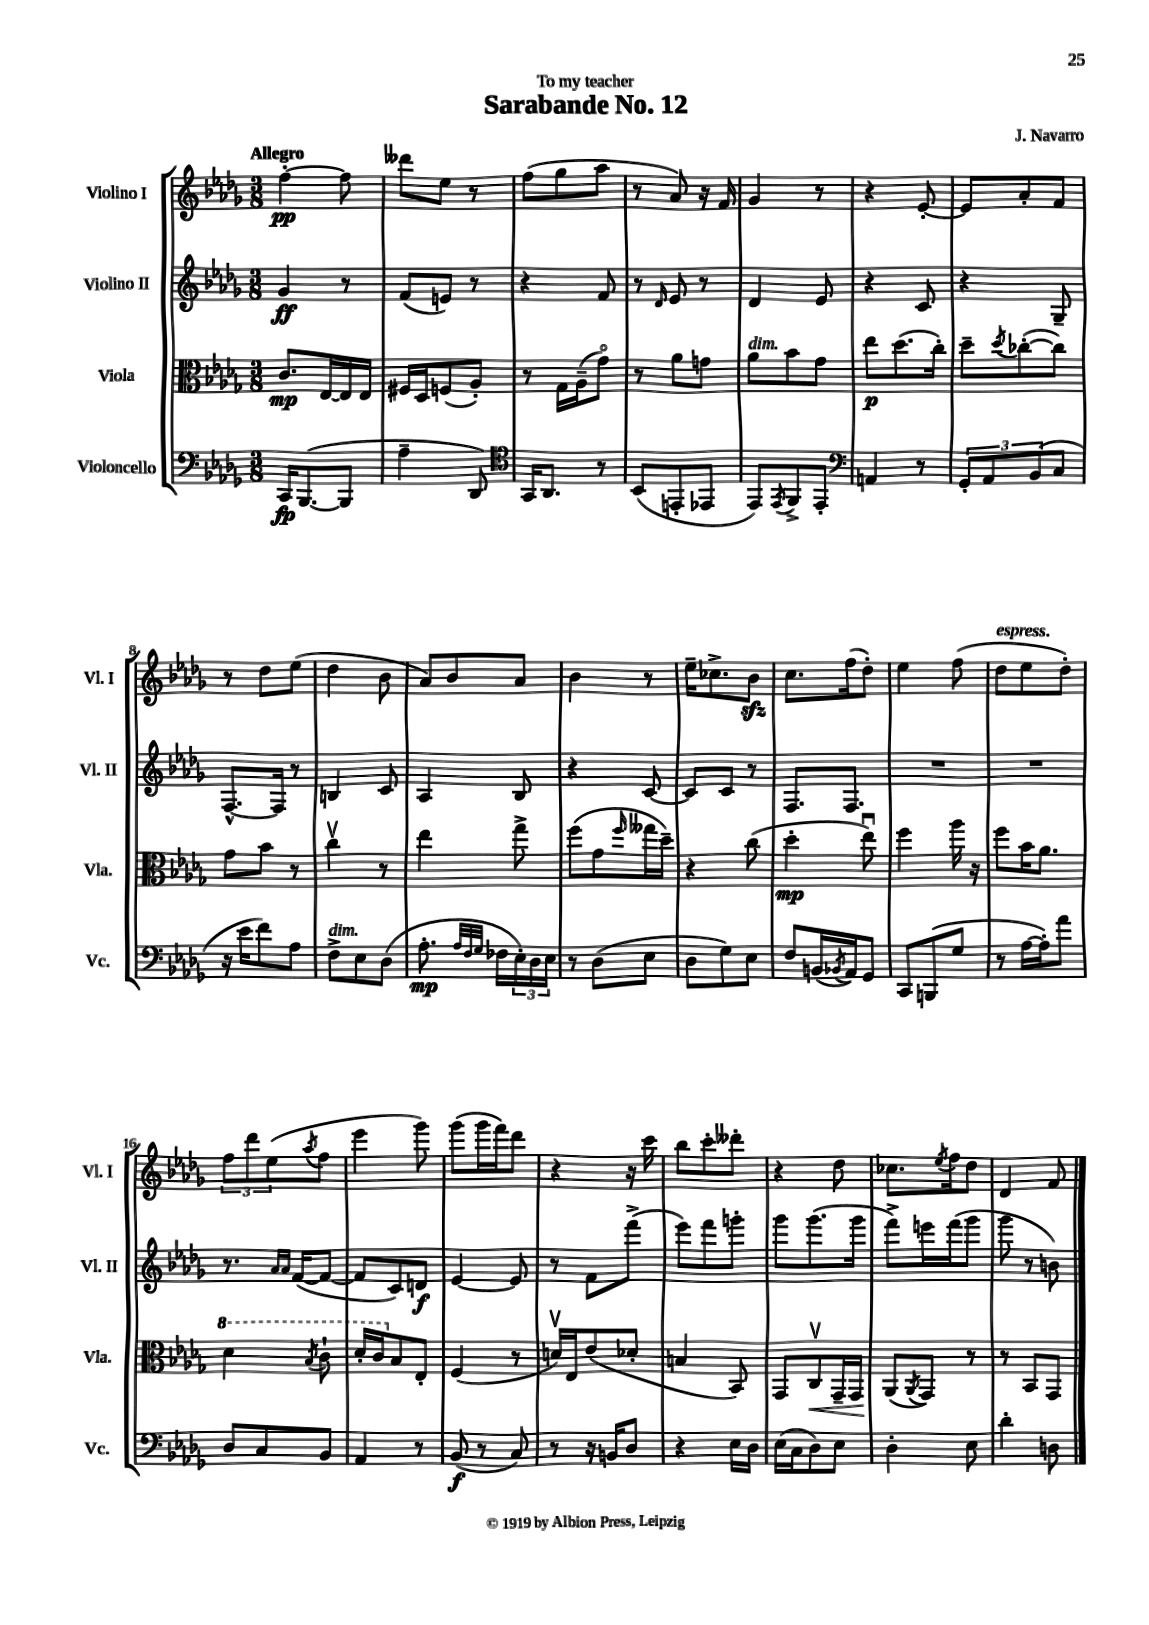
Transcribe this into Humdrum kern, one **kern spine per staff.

**kern	**kern	**kern	**kern
*staff4	*staff3	*staff2	*staff1
*clefF4	*clefC3	*clefG2	*clefG2
*k[b-e-a-d-g-]	*k[b-e-a-d-g-]	*k[b-e-a-d-g-]	*k[b-e-a-d-g-]
*M3/8	*M3/8	*M3/8	*M3/8
16CC	8.c	4g-	[4ff'
([8.BBB-	.	.	.
.	[16E-	.	.
8BBB-]	16E-]	8r	8ff]
.	16E-	.	.
=	=	=	=
4A-~	16F#	(8f	8ddd--
.	16D-	.	.
.	(8F	8e)	8ee-
8DD-)	8A-')	8r	8r
=	=	=	=
*clefC4	*	*	*
16GG-	8r	4r	(8ff
8.AA-	.	.	.
.	16G-	.	8gg-
.	(16A-~	.	.
8r	8g-o)	8f	8aa-
=	=	=	=
(8BB-	8r	8r	8r
.	.	16qqd-	.
8EE'	8a-	8e-	8a-)
8EE-	8g	8r	16r
.	.	.	16f
=	=	=	=
8EE-)	8a-	4d-	4g-
8qEE-	.	.	.
8FF^	8b-	.	.
8EE-'	8g-	8e-	8r
=	=	=	=
*clefF4	*	*	*
4AA	8ee-	4r	4r
.	(8.dd-	.	.
8r	.	8c	[8e-'
.	16cc')	.	.
=	=	=	=
12GG-'	8dd-~	4r	8e-]
12AA-	.	.	.
.	8qdd-	.	.
.	([8cc-'	.	8a-'
(12BB-	.	.	.
8C	8cc-])	8G-~	8f
=	=	=	=
16r	8g-	[8.F^^	8r
16e-	.	.	.
8f)	8b-	.	8dd-
.	.	16F]	.
8A-	8r	8r	(8ee-
=	=	=	=
8F^	4ccv	4B	4dd-
8E-	.	.	.
(8D-	8r	8c	8b-
=	=	=	=
8.A-'	4ee-	4A-	8a-)
.	.	.	8b-
32qqA-	.	.	.
32qqF	.	.	.
32qqG-	.	.	.
16F-	.	.	.
24E-')	8gg-^	8B-	8a-
24D-	.	.	.
24E-	.	.	.
=	=	=	=
8r	(8ff	4r	4b-
(8D-	8g-	.	.
.	16qqff	.	.
8E-	16gg--	[8c	8r
.	16dd-~)	.	.
=	=	=	=
8D-	4r	8c]	16ee-~
.	.	.	8.cc-^
8G-)	.	8c	.
8E-	(8cc	8r	8b-
=	=	=	=
8F	4dd-'	8.F	8.cc
(16BB	.	.	.
8qBB-	.	.	.
16AA-)	.	8.F	(16ff
8GG-	8ee-u)	.	8dd-')
=	=	=	=
8CC	4ff	4.r	4ee-
(8BBB	.	.	.
8G-	16aa-	.	(8ff
.	16r	.	.
=	=	=	=
8r	8ff	4.r	8dd-
[16A-	16b-	.	8ee-
16A-'])	8.a-	.	.
8a-	.	.	8dd-')
=	=	=	=
8D-	4dd-	8.r	12ff
.	.	.	12ddd-
8C	.	.	.
.	.	.	(12ee-
.	.	16qqa-	.
.	.	16qqa-	.
.	.	([16f	.
.	8qb-	.	8qaa-
8BB-	8cc`	8f_	8ff
=	=	=	=
4AA-	16dd-'	8f]	4eee-
.	16cc	.	.
.	8B-	8c)	.
8r	8E-'	8d	8ggg-)
=	=	=	=
(8BB-	(4F	[4e-	(8ggg-
8r	.	.	16ggg-
.	.	.	16fff)
8C)	8r	8e-]	8ddd-
=	=	=	=
8r	16dv)	8r	4r
.	16E-	.	.
16r	(8e-	8f	.
16BB	.	.	.
8D-	8d-'	(8fff^	16r
.	.	.	16ccc
=	=	=	=
4r	4B	8eee-)	8bb-
.	.	8fff	8ccc'
16E-	8BB-)	8ggg'	8ddd--'
16D-	.	.	.
=	=	=	=
(16E-	8GG-	8ggg-	4r
16C	.	.	.
8D-)	8Cv	(8.ggg-	.
8E-	16GG-~	.	8dd-
.	16GG-	16ggg-	.
=	=	=	=
4D-'	(8AA-	8fff^)	8.cc-
.	8qAA-	.	.
.	8GG-)	16eee	.
.	.	.	8qee-
.	.	(16fff	16ff
8E-	8r	8ggg-	8dd-
=	=	=	=
4d-'	8r	8ggg-	4d-
.	8BB-	8r	.
8D	8GG-	8b)	8f
==	==	==	==
*-	*-	*-	*-
